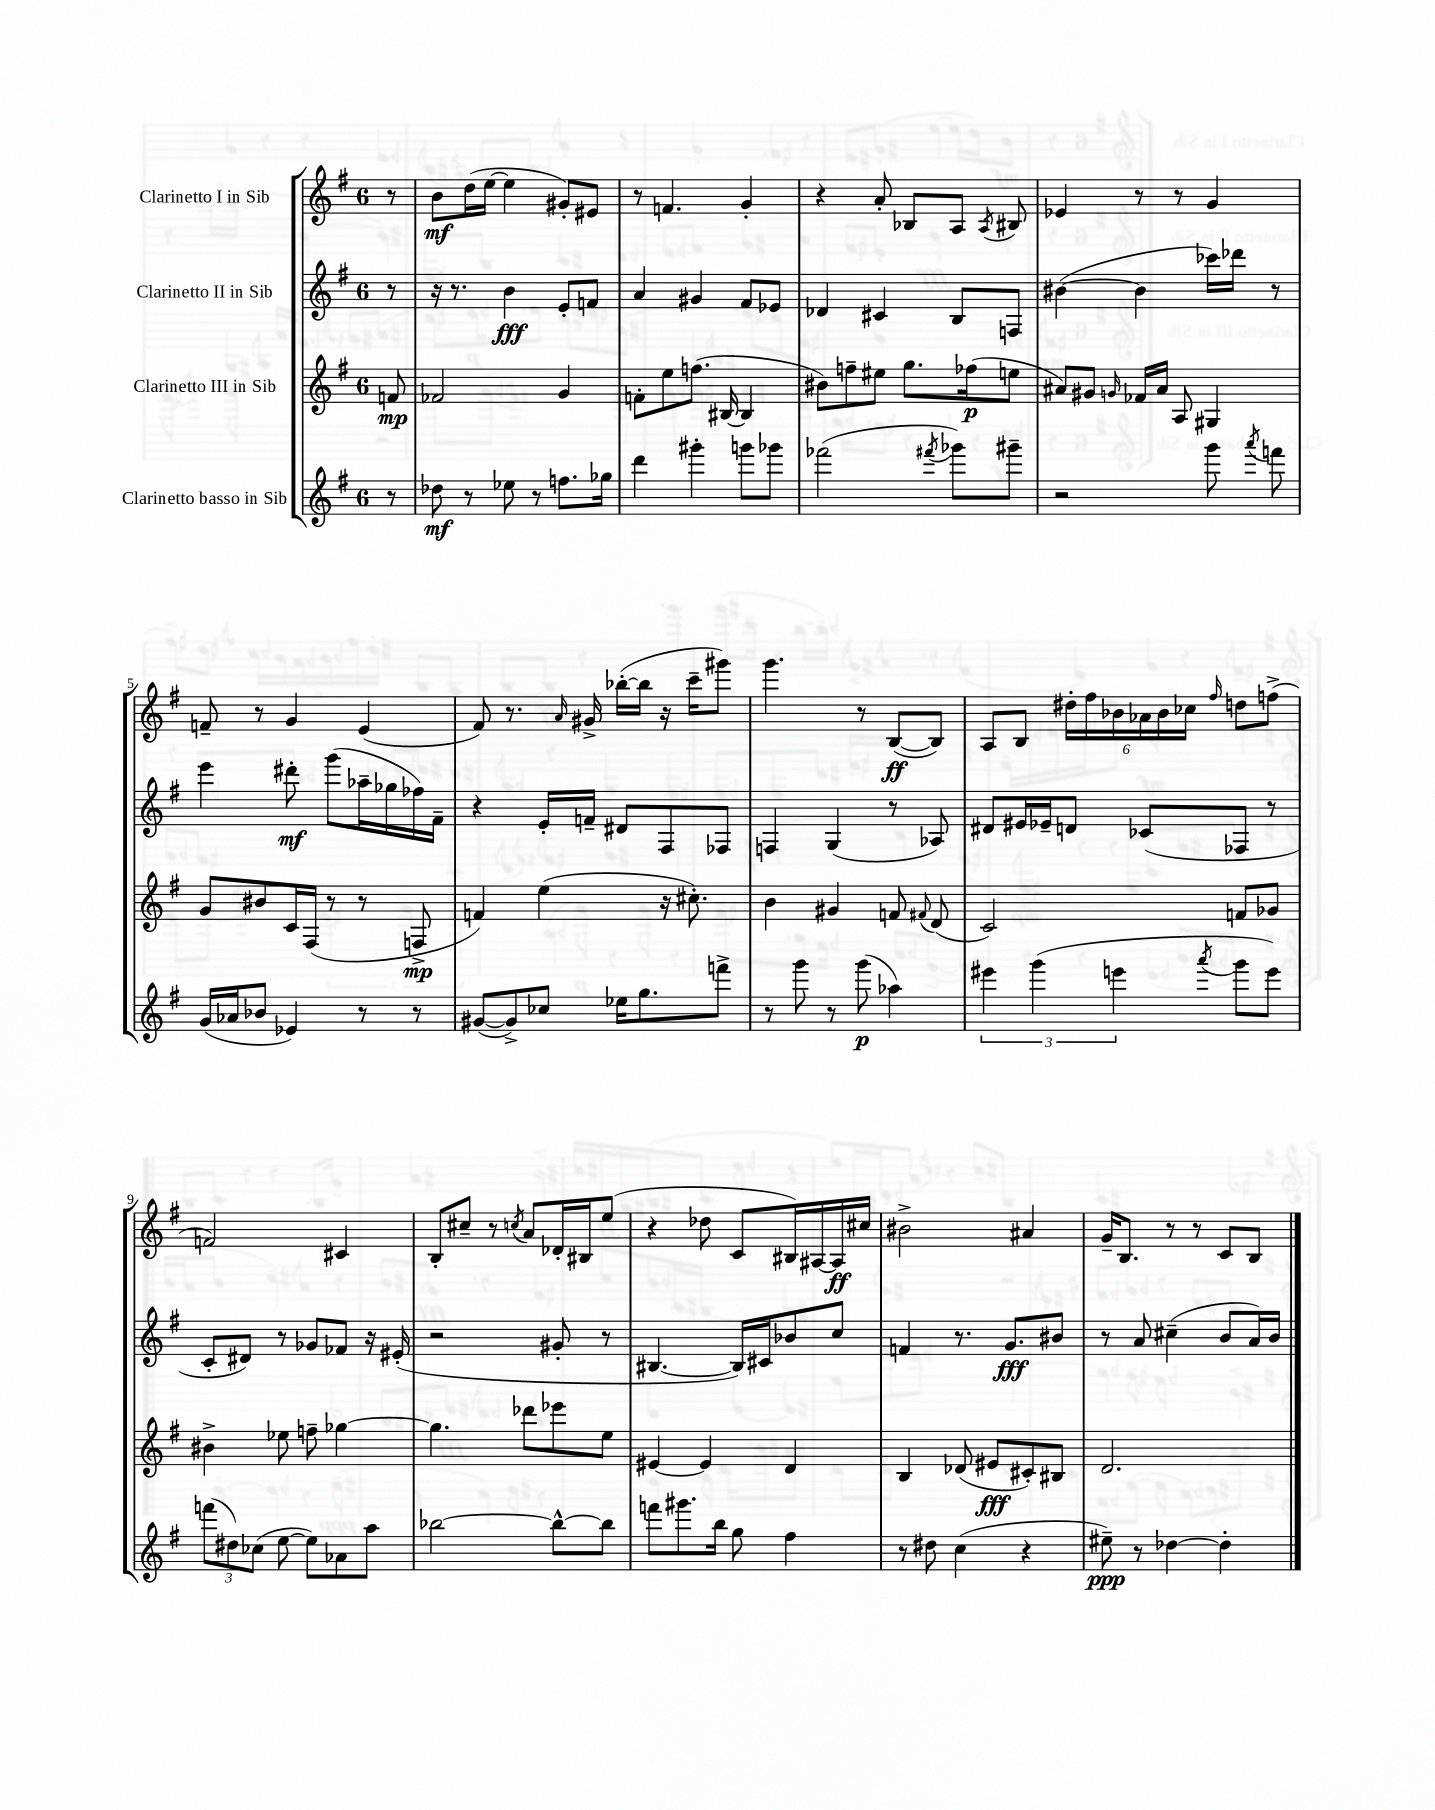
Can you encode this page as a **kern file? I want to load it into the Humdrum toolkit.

**kern	**dynam	**kern	**dynam	**kern	**dynam	**kern	**dynam
*part4	*part4	*part3	*part3	*part2	*part2	*part1	*part1
*staff4	*staff4	*staff3	*staff3	*staff2	*staff2	*staff1	*staff1
*I"Clarinetto basso in Sib	*	*I"Clarinetto III in Sib	*	*I"Clarinetto II in Sib	*	*I"Clarinetto I in Sib	*
*clefG2	*	*clefG2	*	*clefG2	*	*clefG2	*
*k[f#]	*	*k[f#]	*	*k[f#]	*	*k[f#]	*
*M6/8	*	*M6/8	*	*M6/8	*	*M6/8	*
=	=	=	=	=	=	=	=
8r	.	8fn/	mp	8r	.	8r	.
=1	=1	=1	=1	=1	=1	=1	=1
8dd-X\	mf	2f-X/	.	16r	.	8b\L	mf
.	.	.	.	8.r	.	.	.
8r	.	.	.	.	.	(16dd\L	.
.	.	.	.	.	.	[16ee\JJ	.
8ee-X\	.	.	.	4b\	fff	4ee\]	.
8r	.	.	.	.	.	.	.
8.ffn\L	.	4g/	.	8e'/L	.	8g#X'/L)	.
.	.	.	.	8fn/J	.	8e#X/J	.
16gg-X\Jk	.	.	.	.	.	.	.
=2	=2	=2	=2	=2	=2	=2	=2
4ddd\	.	8fn'\L	.	4a/	.	8r	.
.	.	8ee\	.	.	.	4.fn/	.
4ggg#X'\	.	(8.ffn\J	.	4g#X/	.	.	.
.	.	[16B#X/	.	.	.	.	.
8gggn\L	.	4B#/]	.	8f#/L	.	4g'/	.
8ggg-X\J	.	.	.	8e-X/J	.	.	.
=3	=3	=3	=3	=3	=3	=3	=3
(2fff-X\	.	8b#X\L)	.	4d-X/	.	4r	.
.	.	8ffn~\	.	.	.	.	.
.	.	8ee#X\J	.	4c#X/	.	8a'/	.
.	.	8.gg\L	.	.	.	8B-X/L	.
8qfff#X/	.	.	.	.	.	.	.
8ggg-X\L)	.	.	.	8B/L	.	8A/J	.
.	.	(16ff-X\k	p	.	.	.	.
.	.	.	.	.	.	8qA/	.
8ggg#X~\J	.	8een\J	.	8Fn/J	.	8B#X/	.
=4	=4	=4	=4	=4	=4	=4	=4
2r	.	8a#X/L)	.	([4b#X\	.	4e-X/	.
.	.	8g#X/J	.	.	.	.	.
.	.	16qqgn/	.	.	.	.	.
.	.	16f-X/LL	.	4b#\]	.	8r	.
.	.	16a#/JJ	.	.	.	.	.
.	.	8A/	.	.	.	8r	.
8ggg\	.	4G#X/	.	16ccc-X\LL)	.	4g/	.
.	.	.	.	16ddd-X\JJ	.	.	.
8qaaa/	.	.	.	.	.	.	.
8fffn\	.	.	.	8r	.	.	.
!!LO:LB:g=z
=5	=5	=5	=5	=5	=5	=5	=5
(16g/LL	.	8g/L	.	4eee\	.	8fn~/	.
16a-X/J	.	.	.	.	.	.	.
8b-X/J	.	8b#X/	.	.	.	8r	.
4e-X/)	.	16c/L	.	8ddd#X'\	mf	4g/	.
.	.	(16F#/JJ	.	.	.	.	.
.	.	8r	.	(8ggg\L	.	.	.
8r	.	8r	.	16aa-X~\L	.	(4e/	.
.	.	.	.	16gg-X\	.	.	.
8r	.	8Fn^/	mp	16ff-X\)	.	.	.
.	.	.	.	16f#~\JJ	.	.	.
=6	=6	=6	=6	=6	=6	=6	=6
([8g#X/L	.	4fn/)	.	4r	.	8f#/)	.
8g#^/])	.	.	.	.	.	8.r	.
8cc-X/J	.	(4ee\	.	16e'/LL	.	.	.
.	.	.	.	.	.	16qqa/	.
.	.	.	.	16fn~/JJ	.	16g#X^/	.
16ee-X\KL	.	.	.	8d#X/L	.	([16bb-X'\LL	.
8.gg\	.	.	.	.	.	16bb-\JJ]	.
.	.	16r	.	8F#/	.	16r	.
.	.	8.cc#X'\)	.	.	.	16ccc~\KL	.
8fffn^\J	.	.	.	8F-X/J	.	8ggg#X\J)	.
=7	=7	=7	=7	=7	=7	=7	=7
8r	.	4b\	.	4Fn/	.	4.ggg\	.
8ggg\	.	.	.	.	.	.	.
8r	.	4g#X/	.	(4G/	.	.	.
(8ggg\	p	.	.	.	.	8r	.
4aa-X\)	.	8fn/	.	8r	.	([8B/L	ff
.	.	8qqf#X/	.	.	.	.	.
.	.	(8d/	.	8A-X/)	.	8B/J])	.
=8	=8	=8	=8	=8	=8	=8	=8
6eee#X\	.	2c/)	.	8d#X/L	.	8A/L	.
.	.	.	.	16e#X/L	.	8B/J	.
(6ggg\	.	.	.	.	.	.	.
.	.	.	.	16e-X~/J	.	.	.
.	.	.	.	8dn/J	.	24dd#X'\LL	.
.	.	.	.	.	.	24ff#\	.
6eeen\	.	.	.	.	.	24b-X\	.
.	.	.	.	(8c-X/L	.	24a-X\	.
.	.	.	.	.	.	24b-\	.
.	.	.	.	.	.	24cc-X\JJ	.
8qaaa/	.	.	.	.	.	16qqff#/	.
8ggg\L	.	8fn/L	.	8F-X/J	.	8ddn\L	.
8eee\J)	.	8g-X/J	.	8r	.	(8ffn^\J	.
!!LO:LB:g=z
=9	=9	=9	=9	=9	=9	=9	=9
(12fffn\L	.	4b#X^\	.	8c'/L	.	2fn/)	.
12dd#X\)	.	.	.	.	.	.	.
.	.	.	.	8d#X/J)	.	.	.
(12cc-X\J	.	.	.	.	.	.	.
[8ee\	.	8ee-X\	.	8r	.	.	.
8ee\L])	.	8ffn~\	.	8g-X/L	.	.	.
8a-X\	.	[4gg-X\	.	8f-X/J	.	4c#X/	.
8aa\J	.	.	.	16r	.	.	.
.	.	.	.	(16e#X'/	.	.	.
=10	=10	=10	=10	=10	=10	=10	=10
[2bb-X\	.	4.gg-\]	.	2r	.	8B'/L	.
.	.	.	.	.	.	8cc#X~/J	.
.	.	.	.	.	.	8r	.
.	.	.	.	.	.	8qccn/	.
.	.	8ddd-X\L	.	.	.	8a/L	.
8bb-^^\L_	.	8eee-X\	.	8g#X'/	.	16d-X'/L	.
.	.	.	.	.	.	16B#X/J	.
8bb-\J]	.	8ee\J	.	8r	.	(8ee/J	.
=11	=11	=11	=11	=11	=11	=11	=11
8fffn\L	.	[4e#X/	.	[4.B#X/	.	4r	.
8.ggg#X\	.	.	.	.	.	.	.
.	.	4e#/]	.	.	.	8dd-X\	.
16bb\Jk	.	.	.	.	.	.	.
8gg\	.	.	.	16B#/LL])	.	8c/L	.
.	.	.	.	16c#X/J	.	.	.
4ff#\	.	4d/	.	8b-X/	.	16B#X/L)	.
.	.	.	.	.	.	[16A#X/	.
.	.	.	.	8cc/J	.	16A#/]	ff
.	.	.	.	.	.	16cc#X/JJ	.
=12	=12	=12	=12	=12	=12	=12	=12
8r	.	4B/	.	4fn/	.	2b#X^\	.
8dd#X\	.	.	.	.	.	.	.
(4cc\	.	(8d-X/	.	8.r	.	.	.
.	.	8e#X/L	fff	.	.	.	.
.	.	.	.	8.g/L	fff	.	.
4r	.	8c#X'/)	.	.	.	4a#X/	.
.	.	8B#X/J	.	8b#X/J	.	.	.
=13	=13	=13	=13	=13	=13	=13	=13
8ee#X~\)	ppp	2.d/	.	8r	.	16g~/KL	.
.	.	.	.	.	.	8.B/J	.
8r	.	.	.	8a/	.	.	.
[4dd-X\	.	.	.	(4cc#X~\	.	8r	.
.	.	.	.	.	.	8r	.
4dd-'\]	.	.	.	8b/L	.	8c/L	.
.	.	.	.	16a/L)	.	8B/J	.
.	.	.	.	16b/JJ	.	.	.
==	==	==	==	==	==	==	==
*-	*-	*-	*-	*-	*-	*-	*-
